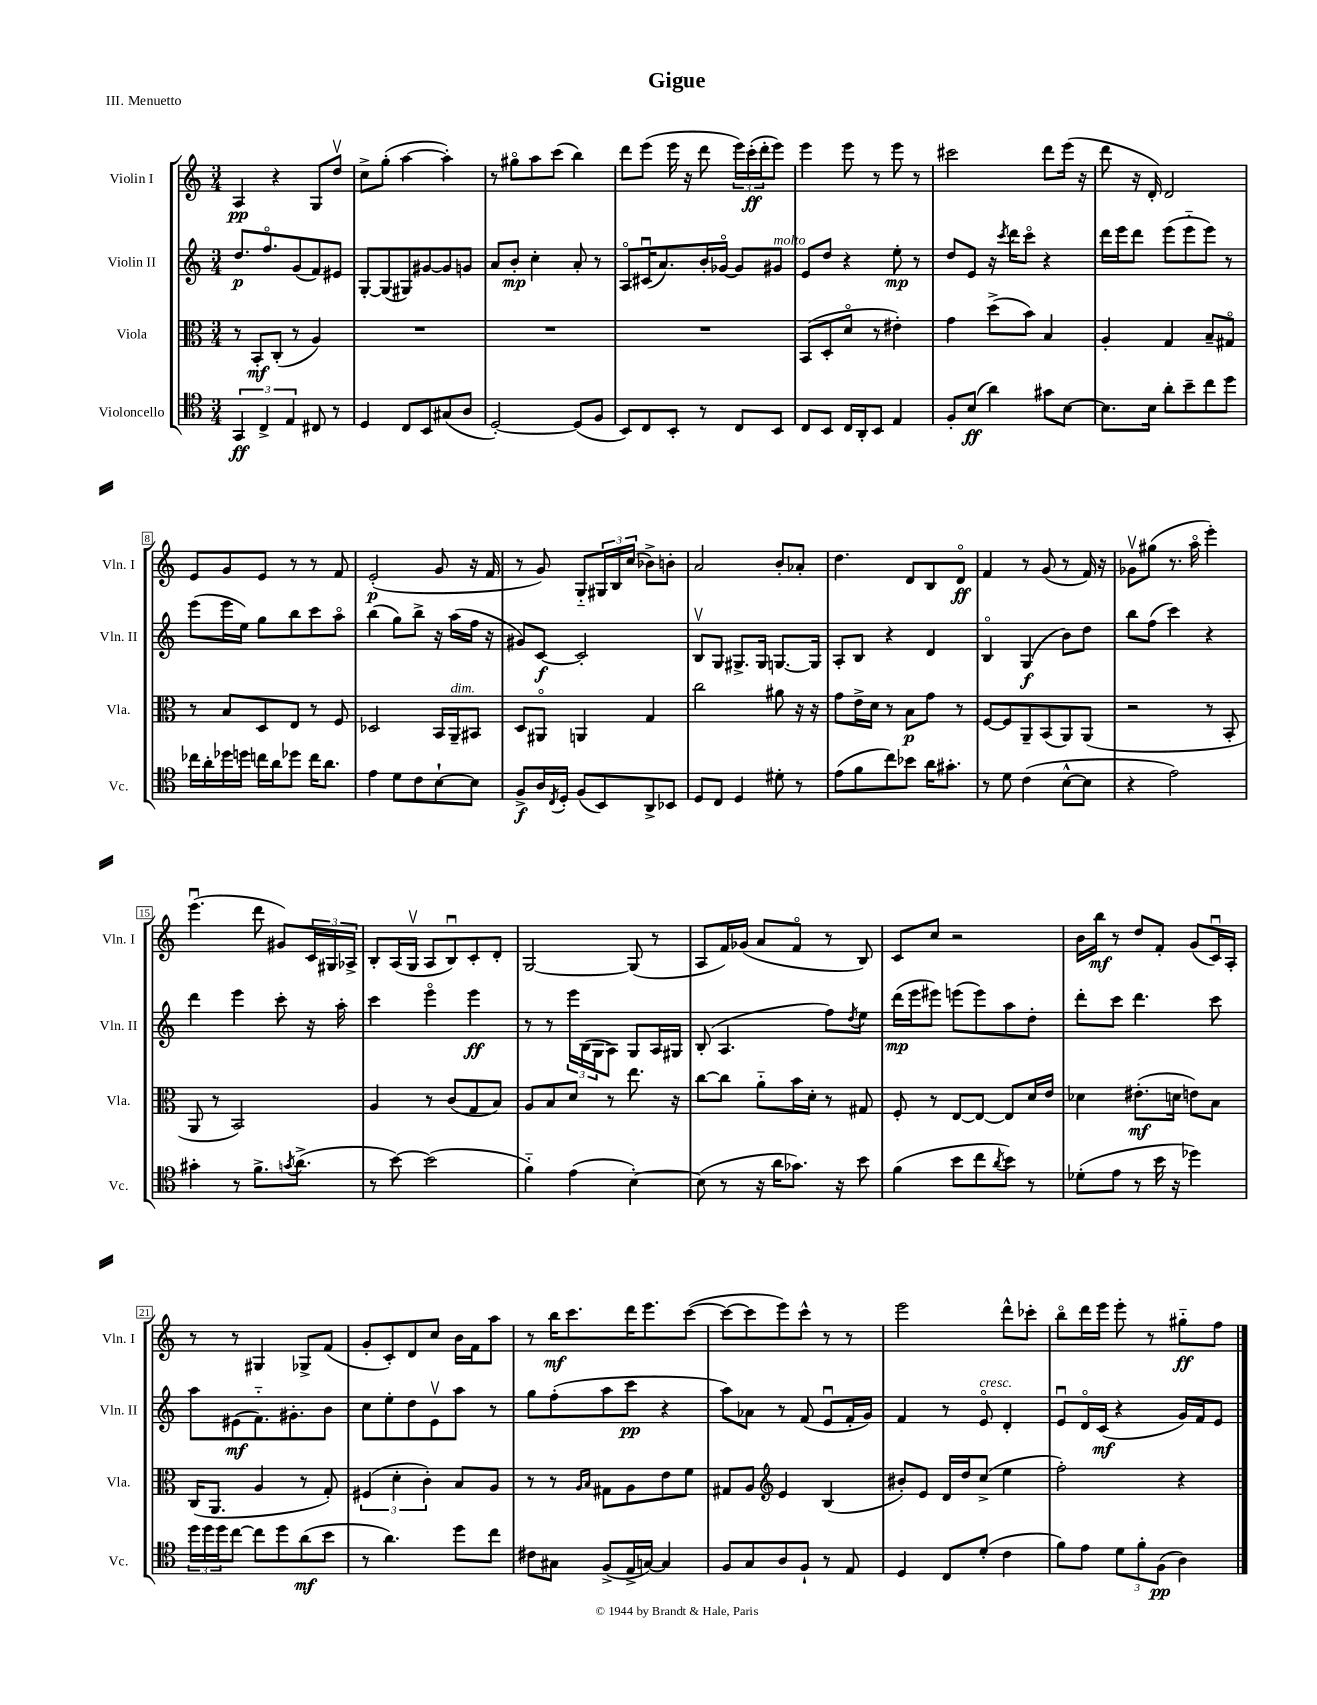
\header { title = "Gigue" piece = "III. Menuetto" }
<<
\new StaffGroup <<
\new Staff = "s0" \with { instrumentName = "Violin I" shortInstrumentName = "Vln. I" } {
    \clef treble \key c \major \numericTimeSignature \time 3/4
    a4\pp r4 g8 d''8\upbow |
    c''8-> g''8-.( a''4~ a''4-.) |
    r8 gis''8\flageolet a''8 c'''8( b''4) |
    d'''8 e'''8( e'''16 r16 d'''8 \tuplet 3/2 { e'''16) c'''16-.\ff( d'''16-. } e'''8) |
    e'''4 e'''8 r8 e'''8 r8 |
    cis'''2 d'''8 e'''16( r16 |
    d'''8 r16 d'16-.) d'2 |
    e'8 g'8 e'8 r8 r8 f'8 |
    e'2-.\p( g'8 r16 f'16 |
    r8 g'8) g8-_ \tuplet 3/2 { gis16 b16 c''16( } bes'8->) b'8-. |
    a'2 b'8-. aes'8-. |
    d''4. d'8 b8 d'8\flageolet\ff |
    f'4 r8 g'8( r8 f'16) r16 |
    ges'8\upbow gis''8( r8. a''16\flageolet e'''4-.) |
    e'''4.\downbow( d'''8 gis'8) \tuplet 3/2 { c'16 gis16 aes16-> } |
    b8-. a16( g16\upbow a8 b8\downbow) c'8-. d'8-. |
    g2~ g8( r8 |
    a8 f'16) ges'16( a'8 f'8\flageolet r8 b8) |
    c'8 c''8 r2 |
    b'16 b''16\mf r8 d''8 f'8-. g'8( c'16\downbow) a16-. |
    r8 r8 gis4 ges8-> f'8( |
    g'8-. c'8-.) d'8 c''8 b'16 f'16 a''8 |
    r8 b''16\mf c'''8. d'''16 e'''8. c'''8~( |
    c'''8~ c'''8 e'''8) c'''8-^ r8 r8 |
    e'''2 d'''8-^ ces'''8-. |
    b''8\flageolet d'''16 e'''16 e'''8-. r8 gis''8-_\ff f''8 \bar "|." |
}
\new Staff = "s1" \with { instrumentName = "Violin II" shortInstrumentName = "Vln. II" } {
    \clef treble \key c \major \numericTimeSignature \time 3/4
    d''8.\p f''8.\flageolet g'8( f'8) eis'8 |
    g8~-. g8( gis8) gis'8~ gis'8 g'8 |
    a'8 b'8-.\mp c''4-. a'8-. r8 |
    a8\flageolet cis'16\downbow( a'8.) b'16-. ges'16~\flageolet ges'8 gis'8^\markup { \italic "molto" } |
    e'8 d''8 r4 e''8-.\mp r8 |
    d''8 e'8 r16 \acciaccatura { c'''8 } d'''16 c'''8\flageolet r4 |
    d'''16 e'''16 d'''8 e'''8( e'''8-_ e'''8) r8 |
    e'''8( e'''16 e''16) g''8 b''8 c'''8 a''8\flageolet |
    b''4( g''8) b''8-> r16 a''16( f''16 r16 |
    gis'8) c'8~\f c'2-. |
    b8\upbow g8 gis8.-> gis16 g8.~ g16 |
    a8-. b8 r4 d'4 |
    b4\flageolet g4\f( b'8) d''8 |
    b''8 f''8( c'''4) r4 |
    d'''4 e'''4 c'''8-. r16 a''16-. |
    c'''4 e'''4\flageolet e'''4\ff |
    r8 r8 \tuplet 3/2 { e'''16 b16( g16 } a8) g8 a16 gis16 |
    b8-.( a4. f''8) \acciaccatura { d''8 } e''8 |
    d'''16\mp( e'''16 eis'''8) e'''8( e'''8) a''8 d''8-. |
    d'''8-. c'''8 d'''4. c'''8 |
    a''8 eis'8\mf( f'8.-_) gis'8.-. b'8 |
    c''8 e''8-. d''8 e'8\upbow a''8 r8 |
    g''8 f''8-.( a''8 c'''8\pp r4 |
    a''8) aes'8 r8 f'8( e'8\downbow f'16-. g'16) |
    f'4 r8 e'8\flageolet^\markup { \italic "cresc." } d'4-. |
    e'8\downbow d'16\flageolet c'16\mf( r4 g'16) f'16 e'8 \bar "|." |
}
\new Staff = "s2" \with { instrumentName = "Viola" shortInstrumentName = "Vla." } {
    \clef alto \key c \major \numericTimeSignature \time 3/4
    r8 b,8-.\mf c8-.( r8 a4) |
    R2. |
    R2. |
    R2. |
    b,8( d8-. d'8\flageolet r8 eis'4-.) |
    g'4 d''8->( b'8) b4 |
    a4-. g4 b8-- gis8\flageolet |
    r8 b8 d8 e8 r8 f8 |
    des2 b,16 a,16--^\markup { \italic "dim." } bis,8 |
    d8 ais,8\flageolet a,4 g4 |
    c''2 ais'8 r16 r16 |
    g'8 e'16-> d'16 r8 b8\p g'8 r8 |
    f8~ f8 a,8-- b,8( a,8) a,8( |
    r2 r8 b,8-. |
    a,8 r8 b,2) |
    a4 r8 c'8( g8 b8) |
    a8 b8 d'8 r8 e''8. r16 |
    c''8~ c''8 a'8-_ b'16 d'16-. r8 gis8 |
    f8-. r8 e8~ e8~ e8 d'16 e'16 |
    des'4 eis'8.-.\mf( d'16 e'8) b8 |
    c16( a,8. a4 r8 g8-.) |
    \tuplet 3/2 { fis4( d'4-. c'4-.) } b8 a8 |
    r8 r8 \grace { a16 b16 } gis8 a8 e'8 f'8 |
    gis8 a8 \clef treble e'4 b4( |
    bis'8-.) e'8 d'16 d''16 c''8->( e''4 |
    f''2-.) r4 \bar "|." |
}
\new Staff = "s3" \with { instrumentName = "Violoncello" shortInstrumentName = "Vc." } {
    \clef tenor \key c \major \numericTimeSignature \time 3/4
    \tuplet 3/2 { g,4\ff c4-> e4 } cis8 r8 |
    d4 c8 b,8 gis8( a8 |
    d2~-.) d8( f8 |
    b,8) c8 b,8-. r8 c8 b,8 |
    c8 b,8 c16 a,16-. b,8 e4 |
    f8-. b8\ff( a'4) gis'8 b8~ |
    b8. b16 a'8-. b'8-- c''8 d''8 |
    ces''16 a'16-. des''16 d''16 c''16 a'16 des''8 c''16 a'8. |
    e'4 d'8 c'8 b8~-! b8 |
    f8->\f a16 \acciaccatura { c8 } d16-. f8( b,8) a,8-> bes,8 |
    d8 c8 d4 dis'8-. r8 |
    e'8( f'8 c''8) bes'8 a'16 gis'8.-. |
    r8 d'8 c'4( b8~-^ b8 |
    r4 e'2) |
    gis'4-. r8 f'8.-> \acciaccatura { g'8 } a'8.->( |
    r8 b'8~) b'2( |
    f'4-_) e'4( b4~-.) |
    b8( r8 r16 a'16 ges'8.) r16 b'8 |
    f'4( b'8 c''8 \acciaccatura { a'8 } b'8) r8 |
    des'8-.( e'8 r8 b'16 r16 des''4) |
    \tuplet 3/2 { d''16 d''16 d''16 } c''8~ c''8 d''8 a'8\mf( b'8 |
    r8 a'4.) d''8 c''8 |
    cis'8 gis8 f8->( e16-> g16~) g4 |
    f8 g8 a8 f8-! r8 e8 |
    d4 c8 d'8-.( c'4 |
    f'8) e'8 \tuplet 3/2 { d'8 f'8-. f8\pp( } a4) \bar "|." |
}
>>
>>
\layout { \context { \Score \override BarNumber.stencil = #(make-stencil-boxer 0.1 0.3 ly:text-interface::print) } }
